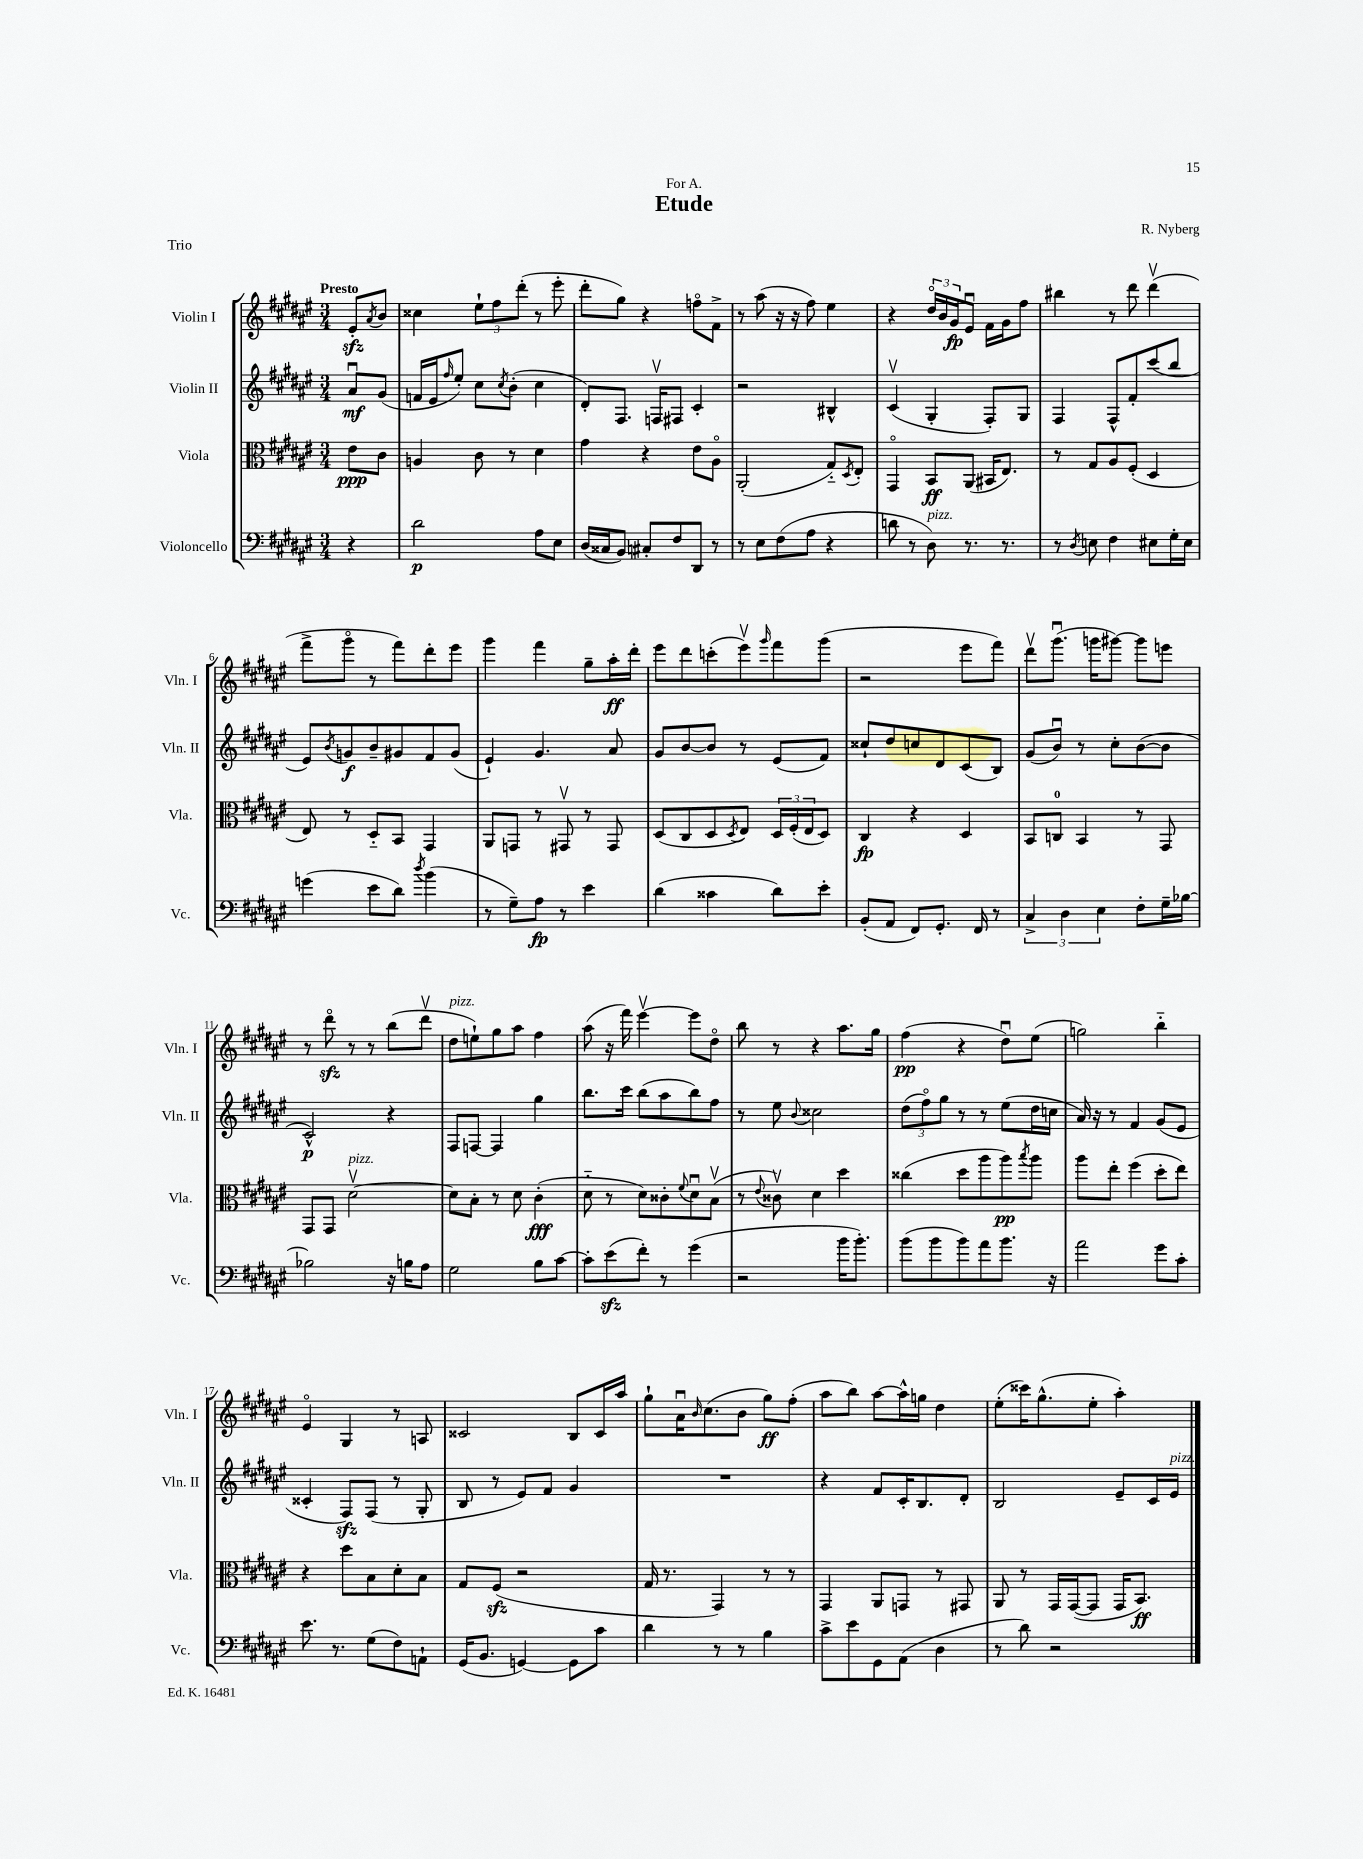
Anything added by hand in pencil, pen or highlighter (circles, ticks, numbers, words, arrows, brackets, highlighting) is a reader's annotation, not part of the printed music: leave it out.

**kern	**kern	**kern	**kern
*staff4	*staff3	*staff2	*staff1
*clefF4	*clefC3	*clefG2	*clefG2
*k[f#c#g#d#a#e#]	*k[f#c#g#d#a#e#]	*k[f#c#g#d#a#e#]	*k[f#c#g#d#a#e#]
*M3/4	*M3/4	*M3/4	*M3/4
4r	8e#	8a#u	8e#'
.	.	.	8qa#
.	8c#	(8g#	8b
=	=	=	=
2d#	4A	16f	4cc##
.	.	16e#	.
.	.	16qqff#	.
.	.	8ee#')	.
.	8c#	8cc#	12ee#`
.	.	.	12ff#
.	.	8qcc#	.
.	8r	(8b'	.
.	.	.	(12ddd#'
8A#	4d#	4cc#	8r
8E#	.	.	8eee#'
=	=	=	=
(16D#	4g#	8d#')	8ddd#'
16C##	.	.	.
8BB)	.	8.F#	8gg#)
8C#'	4r	.	4r
.	.	16Fv	.
8F#	.	8F#	.
8DD#	8e#	4c#'	8ffo
8r	8A#o	.	8f#^
=	=	=	=
8r	(2AA#'	2r	8r
8E#	.	.	(8aa#
(8F#	.	.	16r
.	.	.	16r
8A#	.	.	8ff#)
4r	8G#'~)	4B#^^	4ee#
.	8qD#	.	.
.	8E#'	.	.
=	=	=	=
8d	4GG#o	(4c#v	4r
8r	.	.	.
8D#)	8BB	4G#'	24dd#o
.	.	.	24b
.	.	.	24g#
8.r	(8AA#	.	8e#u
.	16BB#	8F#')	16f#
8.r	8.E#)	.	16g#
.	.	8G#	8ff#
=	=	=	=
8r	8r	4F#	4bb#
8qD#	.	.	.
8E	8G#	.	.
4F#	8A#	8F#^^	8r
.	(8F#'	8f#'	8ddd#
8E#	4D#	(8ccc#	(4ddd#v
16G#'	.	8bb	.
16E#	.	.	.
=	=	=	=
(4g	8E#)	8e#)	8fff#^
.	.	8qb	.
.	8r	8g	8ggg#o
8e#	8D#'~	8b~	8r
8d#)	8BB	8g#	8fff#)
8qdd#	.	.	.
(4b	4GG#	8f#	8ddd#'
.	.	(8g#	8eee#
=	=	=	=
8r	8AA#	4e#`)	4ggg#
8G#~)	8GG	.	.
8A#	8r	4.g#	4fff#
8r	8GG#v	.	.
4e#	8r	.	8gg#~
.	8GG#	8a#	16aa#'
.	.	.	16ddd#'
=	=	=	=
(4d#	(8D#	8g#	8eee#
.	8C#	[8b	8ddd#
4c##	8D#	8b]	(8ccc'
.	8qD#	.	.
.	8E#)	8r	8eee#v)
.	.	.	16qqggg#
8d#)	24D#	(8e#	8fff#
.	(24F#'	.	.
.	24E#	.	.
8e#'	8D#)	8f#)	(8ggg#
=	=	=	=
(8BB'	4C#	8cc##`	2r
8AA#	.	8dd#	.
8FF#)	4r	8cc	.
8.GG#'	.	8d#	.
.	4D#	(8c#	8eee#
16FF#	.	.	.
8r	.	8B)	8fff#)
=	=	=	=
6C#^	8BB	(8g#	8ddd#v
.	8C	8bu)	(8.ggg#u
6D#	.	.	.
.	4BB	8r	.
.	.	.	16ggg
6E#	.	.	.
.	.	8cc#'	[8ggg#)
8F#'	8r	([8b	8ggg#]
16G#~	8GG#	8b]	8eee
[16B-	.	.	.
=	=	=	=
2B-]	8GG#	2c#^^)	8r
.	8GG#	.	8ddd#o
.	[2d#v	.	8r
.	.	.	8r
16r	.	4r	(8bb
16B	.	.	.
8A#	.	.	8ddd#v
=	=	=	=
2G#	8d#]	8F#	8dd#
.	8B'	[8F	8ee`)
.	8r	4F]	8gg#
.	8d#	.	8aa#
8B	(4c#'	4gg#	4ff#
[8c#	.	.	.
=	=	=	=
8c#']	8d#'~	8.bb	(8aa#
(8e#	8r	.	16r
.	.	16ccc#	16fff#)
8f#')	8d#)	(8bb	[4eee#v
8r	8c##'	8aa#	.
.	8qqf#	.	.
(4g#	8d#u	8bb)	8eee#]
.	(8Bv	8ff#	8dd#o
=	=	=	=
2r	8r	8r	8bb
.	8qqe#	.	.
.	8c##v)	8ee#	8r
.	.	8qqb	.
.	4d#	2cc##	4r
16b	4dd#	.	8.aa#
8.b')	.	.	.
.	.	.	16gg#
=	=	=	=
(8b	(4cc##	(12dd#	(4ff#
.	.	12ff#o)	.
8b	.	.	.
.	.	12gg#	.
8b)	8dd#	8r	4r
8a#	8aa#	8r	.
8.b	8aa#)	(8ee#	8dd#u)
.	8qbb	.	.
.	8aa#	16dd#	(8ee#
16r	.	16cc	.
=	=	=	=
2a#	8aa#	16a#)	2gg)
.	.	16r	.
.	8ee#'	8r	.
.	(4ff#	4f#	.
8g#	8dd#'	(8g#	4bb'~
8c#'	8ee#)	8e#	.
=	=	=	=
8.e#	4r	4c##'	4e#o
8.r	.	.	.
.	8dd#	8F#)	4G#
(8G#	8B	(8F#	.
8F#)	8d#'	8r	8r
8AA`	8B	8G#'	8A
=	=	=	=
(16GG#	8G#	8B	2c##
8.BB	.	.	.
.	(8F#	8r	.
[4GG)	2r	8e#)	.
.	.	8f#	.
8GG]	.	4g#	8B
8c#	.	.	16c##
.	.	.	16aa#
=	=	=	=
4d#	16G#	2.r	8gg#`
.	8.r	.	.
.	.	.	16a#u
.	.	.	16qqb
.	.	.	(8.cc#
8r	4GG#)	.	.
8r	.	.	8b
4B	8r	.	8gg#)
.	8r	.	(8ff#'
=	=	=	=
8c#^	4GG#	4r	8aa#
8e#	.	.	8bb)
8GG#	8AA#	8f#	[8aa#
(8AA#	8GG	16c#'	16aa#^^]
.	.	8.B	16gg
4D#	8r	.	4dd#
.	8GG#	8d#'	.
=	=	=	=
8r	8AA#	2B	(8ee#'
8d#)	8r	.	16ccc##)
.	.	.	(8.gg#^^
2r	16GG#	.	.
.	([16GG#	.	.
.	8GG#]	.	8ee#'
.	16GG#	8e#~	4aa#')
.	8.BB)	.	.
.	.	16c#	.
.	.	16e#	.
==	==	==	==
*-	*-	*-	*-
